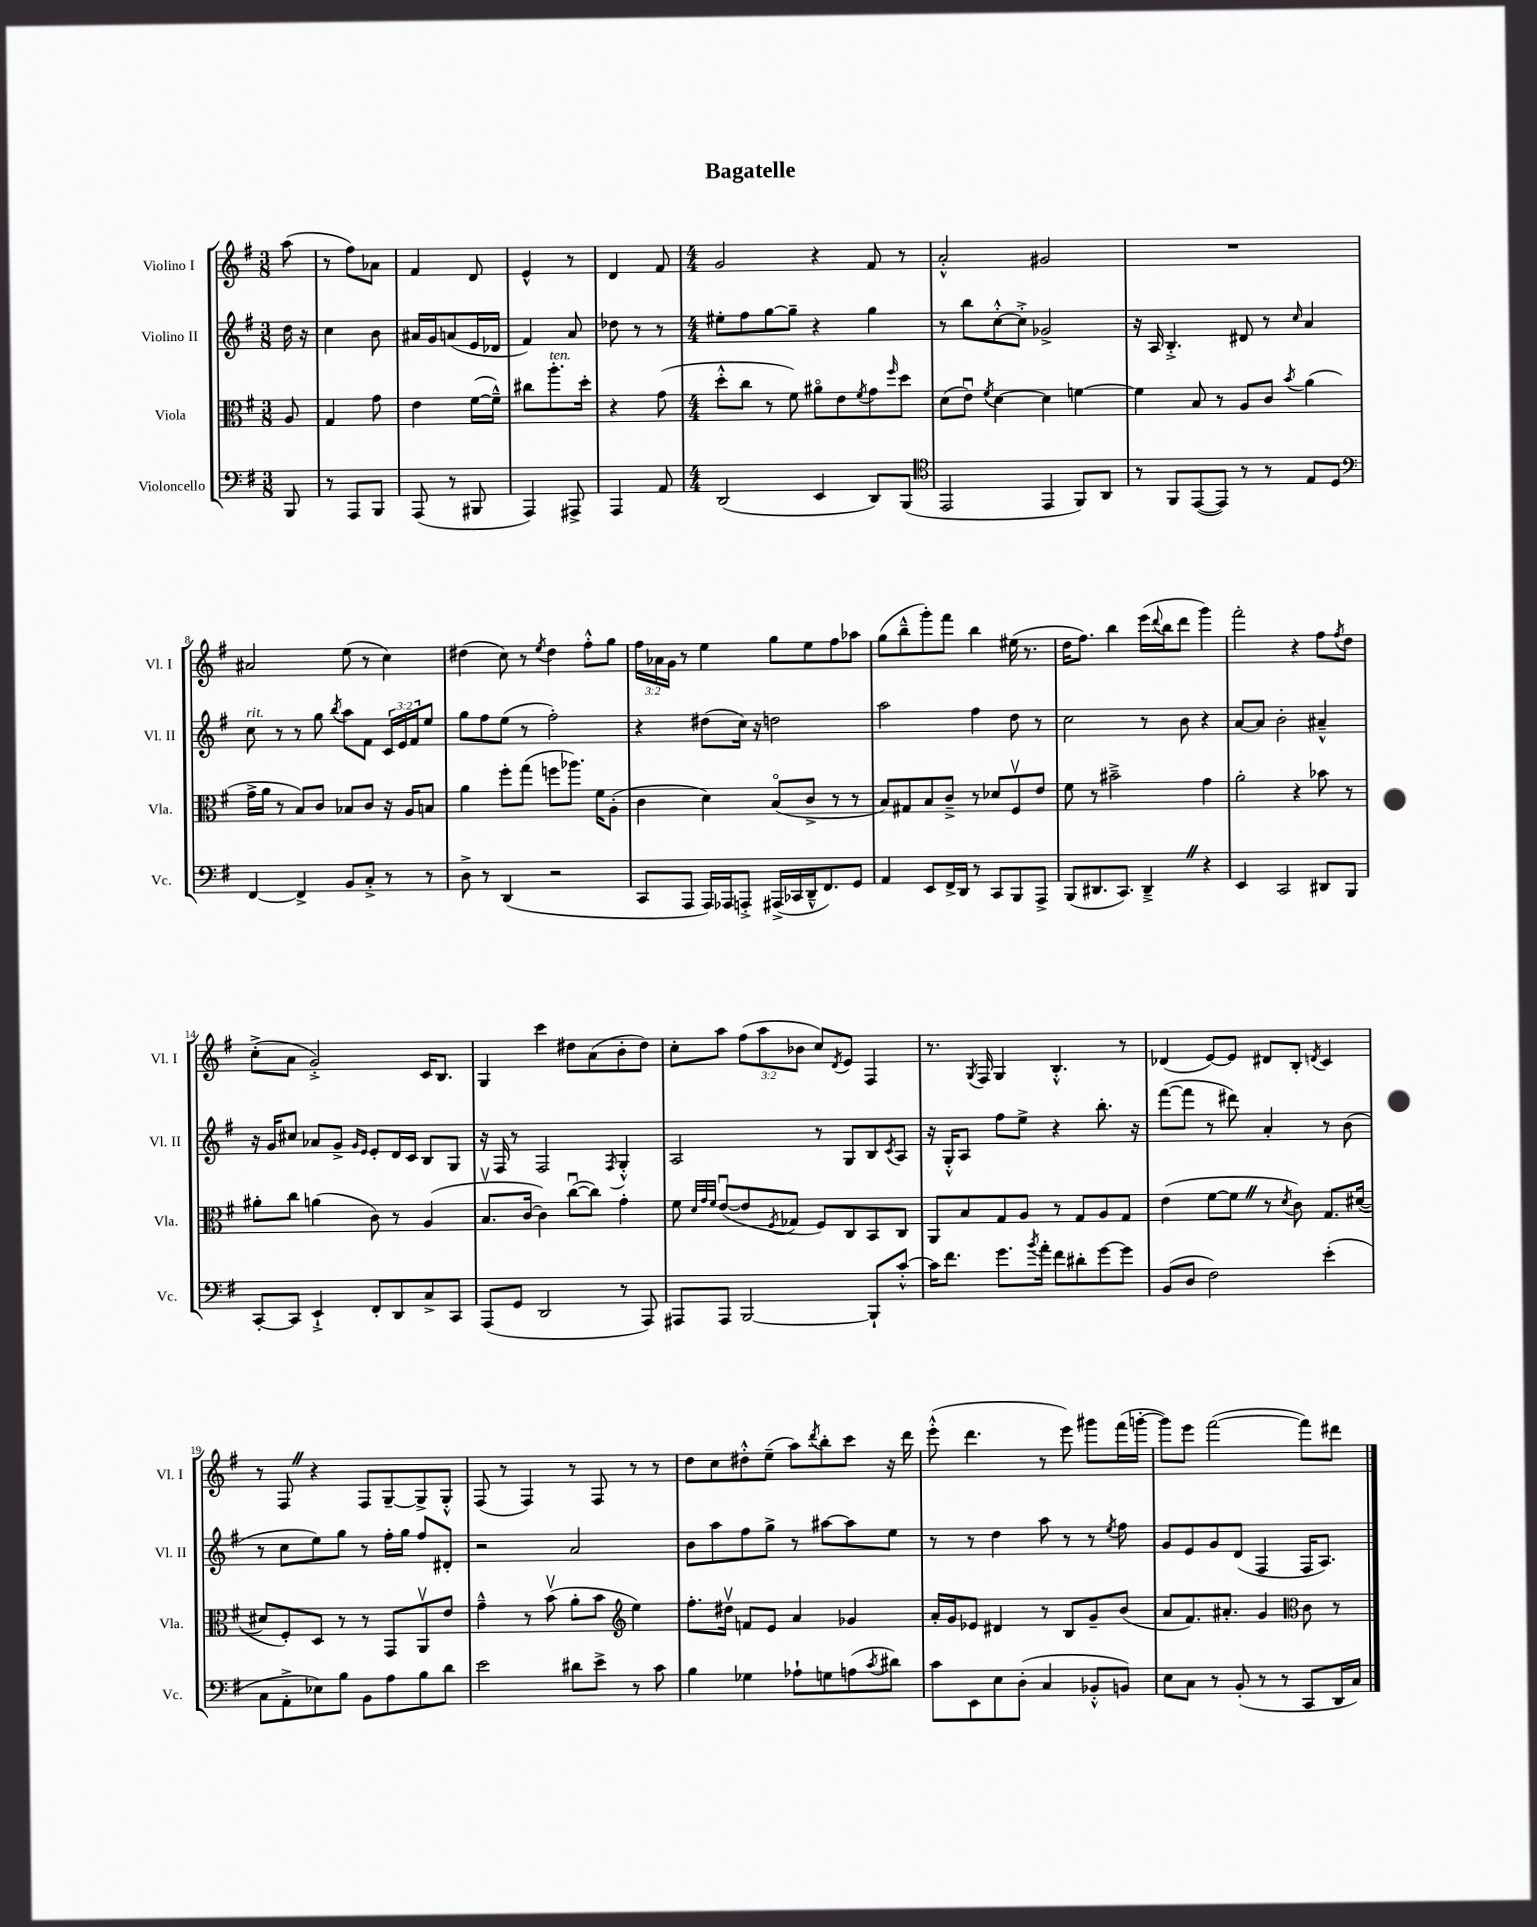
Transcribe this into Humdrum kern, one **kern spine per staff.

**kern	**kern	**kern	**kern
*staff4	*staff3	*staff2	*staff1
*clefF4	*clefC3	*clefG2	*clefG2
*k[f#]	*k[f#]	*k[f#]	*k[f#]
*M3/8	*M3/8	*M3/8	*M3/8
8BBB	8A	16dd	(8aa
.	.	16r	.
=	=	=	=
8r	4G	4cc	8r
8AAA	.	.	8ff#)
8BBB	8g	8b	8a-
=	=	=	=
(8AAA	4e	16a#	4f#
.	.	16g	.
8r	.	(8a	.
8BBB#	([16f#	16e	8d
.	16f#~^^])	16d-	.
=	=	=	=
4AAA)	8cc#	4f#)	4e^^
.	8.aa'	.	.
8AAA#^	.	8a	8r
.	16dd'	.	.
=	=	=	=
4AAA	4r	8dd-	4d
.	.	8r	.
8AA	(8g	8r	8f#
=	=	=	=
*M4/4	*M4/4	*M4/4	*M4/4
(2DD	8dd'^^	8ee#'	2g
.	8cc	8ff#	.
.	8r	[8gg	.
.	8f#)	8gg~]	.
4EE	8a#o	4r	4r
.	8e	.	.
.	8qf#	.	.
8DD)	8g	4gg	8f#
.	16qqff#	.	.
(8BBB	8dd	.	8r
=	=	=	=
*clefC4	*	*	*
2EE	(8d	8r	2a'^^
.	8eu)	8bb	.
.	8qf#	.	.
.	[4d	[8cc'^^	.
.	.	8cc'^]	.
4EE	4d]	2g-^	2g#
8FF#)	[4f	.	.
8AA	.	.	.
=	=	=	=
8r	4f]	16r	1r
.	.	16A	.
8FF#	.	4.B'^	.
([8EE	8B	.	.
8EE])	8r	.	.
8r	8A	8d#	.
8r	8c	8r	.
.	8qb	16qqcc	.
8E	(4a	4a	.
8D	.	.	.
=	=	=	=
*clefF4	*	*	*
[4FF#	16g^	8cc	2a#
.	16a	.	.
.	8r	8r	.
4FF#^]	8B)	8r	.
.	8c	8gg	.
.	.	8qbb	.
8BB	8B-	8aa	(8ee
8C'^	8c	8f#	8r
8r	16r	24c	4cc)
.	.	24e	.
.	16A	.	.
.	.	24f#	.
8r	8B	8ee	.
=	=	=	=
8D^	4a	8gg	(4dd#
8r	.	8ff#	.
(4DD	8ff#'	(8ee	8cc)
.	(8gg	8r	8r
.	.	.	8qee
2r	8ff	2ff#')	4dd#
.	8.aa-)	.	.
.	.	.	8ff#'^^
.	16f#	.	.
.	(8A'	.	8gg
=	=	=	=
8CC	4c	4r	24ff#
.	.	.	24a-
.	.	.	24g
8AAA	.	.	8r
16AAA)	4d)	(8dd#	4ee
16AAA-	.	.	.
8AAA'^	.	16cc)	.
.	.	16r	.
(16AAA#^	(8Bo	2dd	8gg
16CC-	.	.	.
16DD~^^	8c^	.	8ee
8.FF#)	.	.	.
.	8r	.	8ff#
8GG	8r	.	8aa-
=	=	=	=
4AA	8B)	2aa	(8gg
.	8G#	.	8bb~^^
8EE	8B	.	8ggg')
16FF#^	8c~^	.	8fff#
16DD	.	.	.
8r	8r	4ff#	4bb
8CC	8d-	.	.
8BBB	8F#v	8dd	(16ee#
.	.	.	8.r
8AAA^	8e	8r	.
=	=	=	=
(8BBB	8f#	2cc	16dd
.	.	.	8.ff#)
8.DD#	8r	.	.
.	2b#~^	.	4bb
8.CC)	.	.	.
4DD#~^	.	8r	(16eee
.	.	.	8qqddd
.	.	.	16bb
.	.	8b	8ddd
4r	4g	4r	4ggg)
=	=	=	=
4EE	2a'	[8a	2fff#'
.	.	8a]	.
2CC	.	2b'	.
.	4r	.	4r
8DD#	8b-	4a#~^^	8ff#
.	.	.	8qff#
8BBB	8r	.	8dd
=	=	=	=
[8CC'	8a#'	16r	(8cc'^
.	.	16g	.
8CC]	8cc	8cc#	8a
4EE`^	(4a	8a-	2g'^)
.	.	8g^	.
.	.	16qqg	.
.	.	16qqe	.
8FF#'	8c)	8e'	.
8DD	8r	16d	.
.	.	16c	.
8C^	(4A	8B	16c
.	.	.	8.B
8CC	.	8G	.
=	=	=	=
(8AAA	8.Bv	16r	4G
.	.	16F#	.
8GG	.	8r	.
.	[16c	.	.
2DD	4c])	2F#	4ccc
.	([8ccu	.	8dd#
.	8cc])	.	(8a
.	.	8qF#	.
8r	4g'	4G'^^	8b'
8AAA)	.	.	8dd#)
=	=	=	=
8AAA#	8f#	2A	8cc'
.	32qqd	.	.
.	32qqg	.	.
.	32qqf#	.	.
8AAA#	([8eu	.	8aa
[2BBB	8e]	.	(12ff#
.	.	.	12aa
.	8qF#	.	.
.	8G-	.	.
.	.	.	12b-
.	8F#)	8r	8cc)
.	.	.	8qd
.	8C	8G	8e
8BBB`]	8BB	8B	4F#
.	.	8qc	.
[8c'^^	8C	8A	.
=	=	=	=
16c]	8AA	16r	8.r
8.f#	.	16G'^^	.
.	8B	8A	.
.	.	.	8qG
.	.	.	16F#
8.g	8G	8ff#	4G
.	8A	8ee^	.
8qb	.	.	.
16a'	.	.	.
8f#	8r	4r	4.B'^^
8d#'	8G	.	.
[8g	8A	8.bb'	.
8g]	8G	.	8r
.	.	16r	.
=	=	=	=
(8BB	(4e	([8fff#	(4d-
8D	.	8fff#]	.
2F#)	[8f#	8r	[8e)
.	8f#]	8ddd#)	8e]
.	8r	4a'	8d#
.	8qd	.	.
.	8c)	.	8B'
.	.	.	8qd
(4e'	8.G	8r	4c
.	.	(8b	.
.	([16d#	.	.
=	=	=	=
8C	8d#]	8r	8r
8AA'^	8F#')	8cc	8F#
8E-)	8D	8ee)	4r
8B	8r	8gg	.
8BB	8r	8r	8F#
8A	8GG	16ff#'	[8G~
.	.	16gg	.
8B	8AAv	8ff#	8G^]
8d	8e	8d#'	8G'^^
=	=	=	=
2e	4g~^^	2r	(8F#
.	.	.	8r
.	8r	.	4F#)
.	(8bv	.	.
8d#	8a'	2a	8r
8e^	8b	.	8F#
*	*clefG2	*	*
8r	4ee)	.	8r
8c	.	.	8r
=	=	=	=
4B	8.ff#'	8b	8dd
.	.	8aa	8cc
.	16dd#v	.	.
4G-	8f	8ff#	8dd#'^^
.	8e	8gg^	(8ee~
8A-`	4a	8r	8aa)
.	.	.	8qddd
8G	.	[8aa#	8bb'
(8A	4g-	8aa#]	8ccc
8qc	.	.	.
8d#)	.	8ee	16r
.	.	.	16ddd
=	=	=	=
8c	16a'	8r	(8eee'^^
.	16g	.	.
8EE	8e-	8r	4.ddd
8E	4d#	4dd	.
(8D'	.	.	.
4C	8r	8aa	8r
.	8B	8r	8eee)
8BB-'^^	8g~	8r	8ggg#
.	.	8qee	.
8BB)	(8b	8ff#	(16fff#
.	.	.	[16ggg'
=	=	=	=
8E	8a	8g	8ggg])
8C	8.f#)	8e	8eee
8r	.	8g	([2fff#
.	8.a#'	.	.
(8BB'	.	(8d	.
8r	4g	4F#	.
8r	.	.	.
*	*clefC3	*	*
8CC	8c	16F#	8fff#])
.	.	8.A)	.
16DD	8r	.	8ddd#
16C)	.	.	.
==	==	==	==
*-	*-	*-	*-
